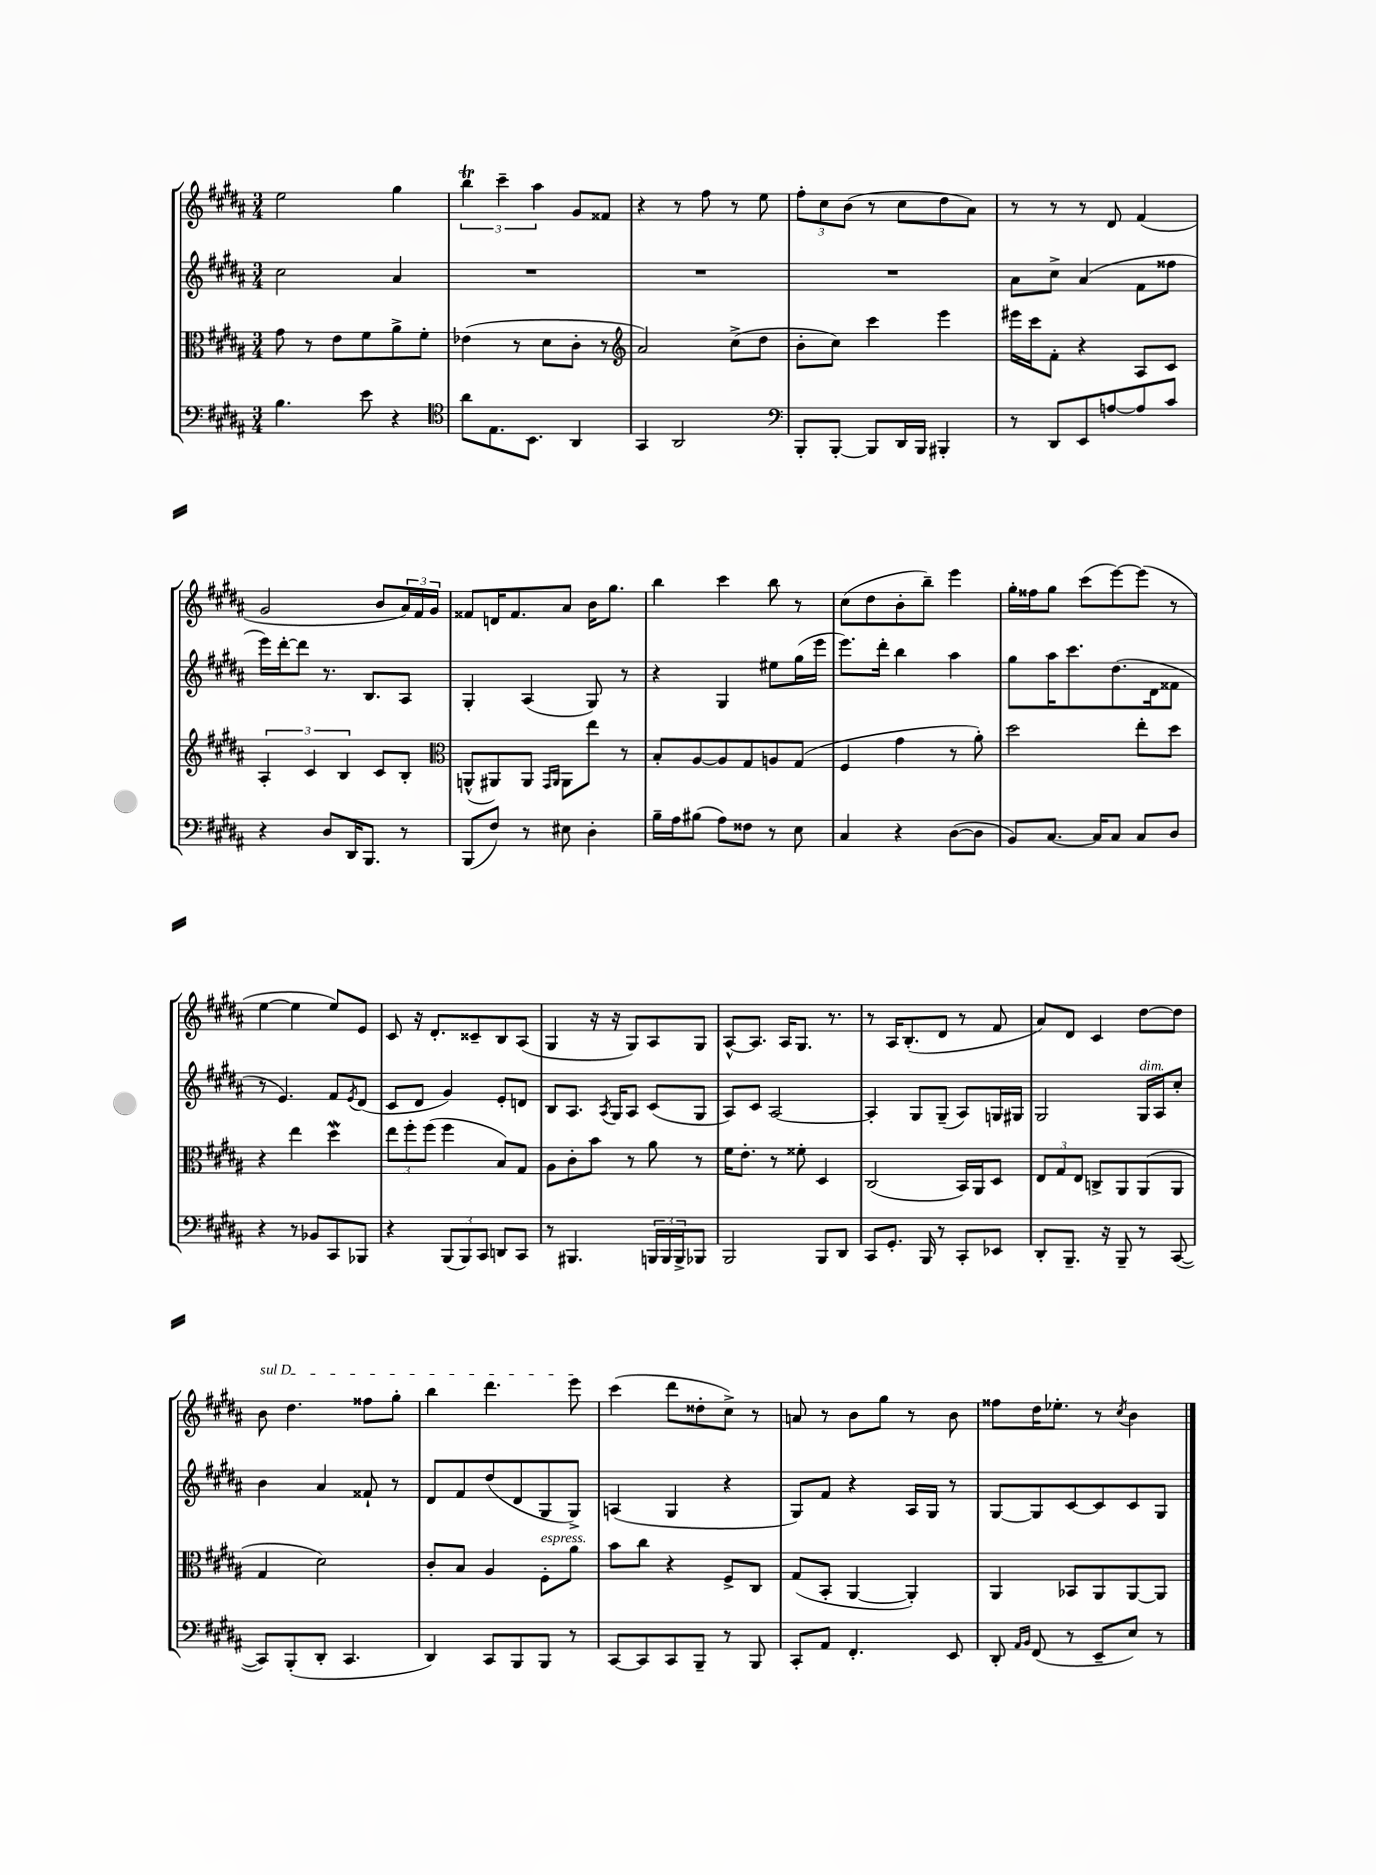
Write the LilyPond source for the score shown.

<<
\new StaffGroup <<
\new Staff = "s0" {
    \clef treble \key b \major \numericTimeSignature \time 3/4
    e''2 gis''4 |
    \tuplet 3/2 { b''4\trill cis'''4-- ais''4 } gis'8 fisis'8 |
    r4 r8 fis''8 r8 e''8 |
    \tuplet 3/2 { fis''8-. cis''8 b'8( } r8 cis''8 dis''8 ais'8) |
    r8 r8 r8 dis'8 fis'4( |
    gis'2 b'8 \tuplet 3/2 { ais'16) fis'16 gis'16 } |
    fisis'8 d'16 fisis'8. ais'8 b'16 gis''8. |
    b''4 cis'''4 b''8 r8 |
    cis''8( dis''8 b'8-. b''8--) e'''4 |
    gis''16-. fisis''16 gis''8 cis'''8( e'''8~) e'''8( r8 |
    e''4~ e''4 e''8) e'8 |
    cis'8 r16 dis'8.-. cisis'8-- b8 ais8( |
    gis4 r16 r16 gis8) ais8 gis8 |
    ais8~-^ ais8. ais16 gis8. r8. |
    r8 ais16 b8.-.( dis'8 r8 fis'8 |
    ais'8) dis'8 cis'4 dis''8~ dis''8 |
    \once \override TextSpanner.bound-details.left.text = \markup { \italic "sul D" } b'8\startTextSpan dis''4. fisis''8 gis''8-. |
    b''4 dis'''4. e'''8\stopTextSpan |
    cis'''4( dis'''8 disis''8-. cis''8->) r8 |
    a'8 r8 b'8 gis''8 r8 b'8 |
    fisis''8 dis''16 ees''8.-. r8 \acciaccatura { cis''8 } b'4 \bar "|." |
}
\new Staff = "s1" {
    \clef treble \key b \major \numericTimeSignature \time 3/4
    cis''2 ais'4 |
    R2. |
    R2. |
    R2. |
    ais'8 cis''8-> ais'4( fis'8 fisis''8 |
    e'''16) dis'''16~-. dis'''8 r8. b8. ais8 |
    gis4-. ais4( gis8) r8 |
    r4 gis4 eis''8 gis''16( e'''16 |
    e'''8.) dis'''16-. b''4 ais''4 |
    gis''8 ais''16 cis'''8. dis''8.( dis'16 fisis'8 |
    r8 e'4.) fis'8 \acciaccatura { e'8 } dis'8( |
    cis'8 dis'8 gis'4) e'8-. d'8 |
    b8 ais8. \acciaccatura { ais8 } gis16 ais8 cis'8( gis8 |
    ais8) cis'8 ais2~ |
    ais4-. gis8 gis8--( ais8) g16 gis16 |
    gis2 gis16^\markup { \italic "dim." } ais16 cis''8-. |
    b'4 ais'4 fisis'8-! r8 |
    dis'8 fis'8 dis''8( dis'8 gis8 gis8->) |
    a4( gis4 r4 |
    gis8) fis'8 r4 ais16 gis16 r8 |
    gis8~ gis8 cis'8~ cis'8 cis'8 gis8 \bar "|." |
}
\new Staff = "s2" {
    \clef alto \key b \major \numericTimeSignature \time 3/4
    gis'8 r8 e'8 fis'8 ais'8-> fis'8-. |
    ees'4( r8 dis'8 cis'8-. r8 |
    \clef treble ais'2) cis''8->( dis''8 |
    b'8-. cis''8) cis'''4 e'''4 |
    eis'''16 cis'''16 fis'8-. r4 ais8 cis'8 |
    \tuplet 3/2 { ais4-. cis'4 b4 } cis'8 b8-. |
    \clef alto a,8-^( ais,8) ais,8 \grace { gis,16 ais,16 } ais,8 e''8 r8 |
    b8-. ais8~ ais8 gis8 a8 gis8( |
    fis4 gis'4 r8 ais'8-.) |
    dis''2 e''8-. dis''8 |
    r4 e''4 dis''4\mordent |
    \tuplet 3/2 { e''8 fis''8-. fis''8( } fis''4 b8) gis8 |
    ais8 cis'8-. b'8 r8 ais'8 r8 |
    fis'16 e'8.-. r8 fisis'8-. dis4 |
    cis2( b,16) ais,16 dis8 |
    \tuplet 3/2 { e8 gis8 e8 } c8-> ais,8 ais,8( ais,8 |
    gis4 dis'2) |
    cis'8-. b8 ais4 fis8-.^\markup { \italic "espress." } ais'8 |
    b'8 cis''8 r4 fis8-> cis8 |
    gis8( b,8-. ais,4~ ais,4-.) |
    ais,4 bes,8 ais,8 ais,8~ ais,8 \bar "|." |
}
\new Staff = "s3" {
    \clef bass \key b \major \numericTimeSignature \time 3/4
    b4. e'8 r4 |
    \clef tenor ais'8 e8. b,8. ais,4 |
    gis,4 ais,2 |
    \clef bass b,,8-. b,,8~-. b,,8 dis,16 b,,16 bis,,4-. |
    r8 dis,8 e,8 a8~ a8 cis'8 |
    r4 dis8 dis,16 b,,8. r8 |
    b,,8( fis8) r8 eis8 dis4-. |
    b16-- ais16 bis8( ais8) fisis8 r8 e8 |
    cis4 r4 dis8~( dis8 |
    b,8) cis8.~ cis16 cis8 cis8 dis8 |
    r4 r8 bes,8 cis,8 bes,,8 |
    r4 \tuplet 3/2 { b,,8( b,,8) cis,8 } d,8 cis,8 |
    r8 bis,,4. \tuplet 3/2 { b,,16 b,,16 b,,16-> } bes,,8 |
    b,,2 b,,8 dis,8 |
    cis,8 gis,8.-. b,,16 r8 cis,8-. ees,8 |
    dis,8-. b,,8.-- r16 b,,8-- r8 cis,8~( |
    cis,8) b,,8-.( dis,8-. cis,4. |
    dis,4) cis,8 b,,8 b,,8 r8 |
    cis,8~ cis,8 cis,8 b,,8-- r8 b,,8 |
    cis,8-. ais,8 fis,4.-. e,8 |
    dis,8-. \grace { ais,16 b,16 } fis,8( r8 e,8-- e8) r8 \bar "|." |
}
>>
>>
\layout { \context { \Score \remove "Bar_number_engraver" } }
